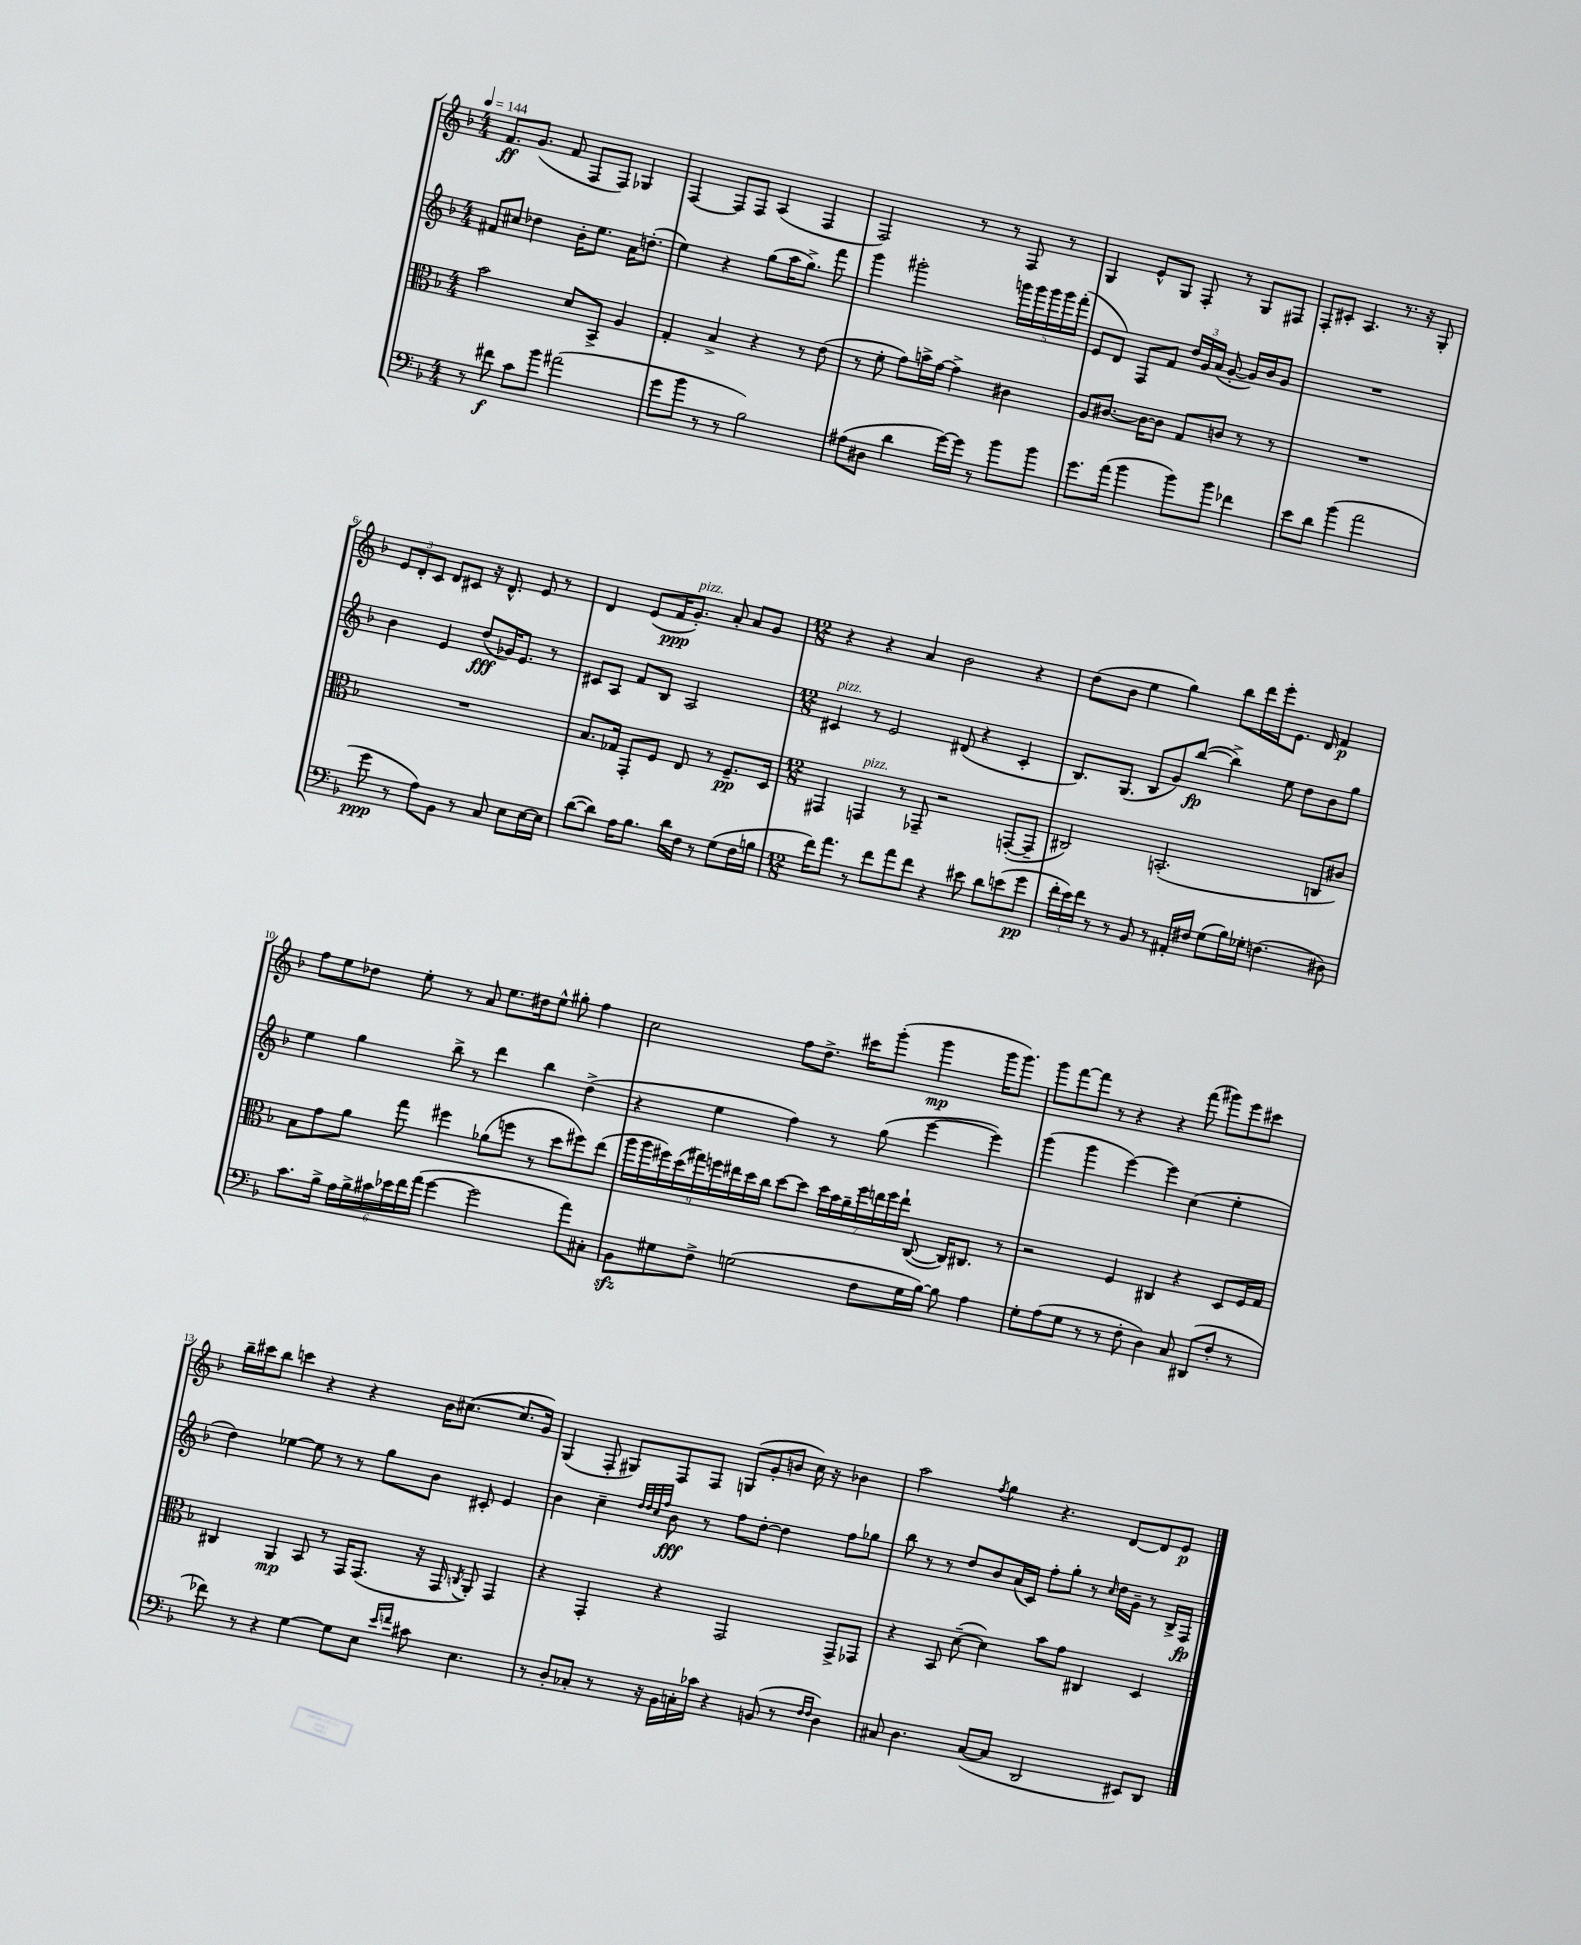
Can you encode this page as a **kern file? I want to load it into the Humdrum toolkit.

**kern	**kern	**kern	**kern
*staff4	*staff3	*staff2	*staff1
*clefF4	*clefC3	*clefG2	*clefG2
*k[b-]	*k[b-]	*k[b-]	*k[b-]
*M4/4	*M4/4	*M4/4	*M4/4
*MM144	*MM144	*MM144	*MM144
8r	2b-\	8f#/L	8.f/L
8f#\	.	8cc#/J	.
.	.	.	(8.g/J
8c\L	.	4dd-\	.
8b-\J	.	.	8f/
(2a#\	8d/L	16b-'\LK	8F/L
.	.	8.ee\J	.
.	8BB-^/J	.	8F/J)
.	4A/	16a\LK	4G-/
.	.	(8.dd'\J	.
=	=	=	=
8g\L	4G'/	4ee\)	[4F/
8b-\J	.	.	.
8r	4B-^/	4r	8F/]L
8r	.	.	8F/J
2B-\)	4r	(8gg\L	(4A/
.	.	16aa\K	.
.	.	8.gg^\J)	.
.	8r	.	4F/
.	(8e\	8fff\	.
=	=	=	=
(8A#\L	8r	4ggg\	2F/)
8D#\J	8f'\	.	.
4d\	8g\L)	2ggg#'\	.
.	16b^\L	.	.
.	[16g\JJ	.	.
[16g\LL)	4g^\]	.	8r
16g\]JJ	.	.	.
8r	.	.	8r
8b-\L	4c#\	20ggg\LL	8F/
.	.	20ggg\	.
.	.	20ggg\	.
8b-\J	.	.	8r
.	.	20ggg\	.
.	.	(20fff'\JJ	.
=	=	=	=
8.g\L	8A/L	8e/L	4G/
.	[8.c#/J	8d/J)	.
(16a\Jk	.	.	.
4b-\	.	8F/L	8e^^/L
.	16c#\_LK	.	.
.	8c#\]J	8f/J	8G/J
8b-\L)	8G/L	24dd/LL	8F'/
.	.	24g/	.
.	.	(24a/JJ	.
8b-\J	8c/J	[8g'/	8r
4f-\	8r	16g/]LL)	8G/L
.	.	16b-/J	.
.	8r	8g/J	8F#/J
=	=	=	=
8e\L	1r	1r	8F'/L
8d\J	.	.	8c#'/J
(4b-\	.	.	4.A/
2a\	.	.	.
.	.	.	8.r
.	.	.	16r
.	.	.	8G'/
=	=	=	=
8g\	1r	4b-\	12e/L
.	.	.	12d'/
8r	.	.	.
.	.	.	12c/J
8A\L)	.	4e/	8d/L
8BB-\J	.	.	8c#/J
8r	.	(8dd/L	16r
.	.	.	8.d^^/
8C/	.	16g-/K)	.
.	.	8.e/J	.
8E\L	.	.	8e/
[16E\L	.	8r	8r
16E\]JJ	.	.	.
=	=	=	=
([8d\L	8.B-/L	8c#/L	4d/
8d\]J)	.	8A/J	.
.	16G-/Jk	.	.
16A\LK	8GG'/L	8f/L	(8e/L
8.B-\J	.	.	.
.	8F/J	8B-/J	16f/K
.	.	.	8.g'/J)
16d\LL	8E/	2A/	.
16F\JJ	.	.	.
8r	8r	.	8a'/
(8G\L	8.F~/L	.	8a/L
16F\L	.	.	8g/J
16B\JJ	16D/Jk	.	.
=	=	=	=
*M12/8	*M12/8	*M12/8	*M12/8
16f\LK)	4GG#/	4c#/	4r
8.a\J	.	.	.
8r	4GG/	8r	4r
8f\L	.	2e/	.
8a\	8r	.	4a/
8f\J	8GG-~/	.	.
4r	2r	.	2b-\
.	.	(8d#/	.
8e#\	.	4r	.
8d\L	.	.	.
(8e\	([8GG'/L	4c#'/	4r
8g\J	8GG~/]J	.	.
=	=	=	=
24f'\LL	2C#/)	8.B-/L)	(8dd\L
24e\)	.	.	.
24f\JJ	.	.	.
8r	.	.	8b-\J
.	.	(8.G/J	.
8r	.	.	4ee\
8BB-/	.	8B-/L	.
8r	(2.BB'/	8g/)	4gg\)
16AA#'/LL	.	([8bb-/J	.
16F#/JJ	.	.	.
(8G\L	.	4bb-^\])	8bb-\L
16B-\L)	.	.	16ddd\L
16G-'\JJ	.	.	16eee'\J
(4.F\	.	8ee\	8.e\J
.	.	8dd\L	.
.	.	.	16d/
.	8C/L	8b-\	4f/
8D#\)	8c#/J)	8gg\J	.
=	=	=	=
8.c\L	8B-\L	4ee\	8ff\L
.	8g\	.	8ee\
16B-^\Jk	.	.	.
24A\LL	8a\J	4gg\	8dd-\J
24B-^\	.	.	.
24c#\	.	.	.
24e-\	8gg\	.	8ee'\
24f\	.	.	.
(24a\JJ	.	.	.
[4g\	4ff#\	8bb-^\	8r
.	.	8r	8a/
2g\]	(8a-\L	4ddd\	8.ee\L
.	8ff\J	.	.
.	.	.	16dd#\k
.	8r	4bb-\	8ee^^\J
.	8dd\L	.	8gg#'\
8a\L)	8ff#\)	(4dd^\	4ff\
8C#'\J	(8ee\J	.	.
=	=	=	=
8BB-\L	18aa\LL	4r	2cc\
.	18aa\	.	.
.	18ff#\)	.	.
8G#\	.	.	.
.	(18dd\	.	.
.	18gg#\)	.	.
8F^\J	.	4ee\	.
.	18ff\	.	.
.	18ee#\	.	.
(2G\	.	.	.
.	18dd\	.	.
.	18cc\JJ	.	.
.	[8dd\L	4ff\)	8ff\L
.	8dd\]J	.	8.dd^\J
.	28dd\LL	8r	.
.	28b-\	.	.
.	.	.	16ccc#\LK
.	28a~\	.	.
.	28ff\	.	.
8F\L	.	(8gg\	(8ggg'\J
.	28ee\	.	.
.	28ff\	.	.
.	28ee`\JJ	.	.
16G\L	([8C/	[4eee\	4ggg\
[16B-\JJ)	.	.	.
8B-\]	16C/]LK)	.	.
.	8.C#/J	.	.
4A\	.	4eee\])	16ggg\LK
.	.	.	8.ggg\J)
.	8r	.	.
=	=	=	=
8G'\L	2r	(4ggg\	8ggg\L
(8A\	.	.	[8fff\
8G\J	.	4ggg\	8fff\]J
8r	.	.	8r
8r	4F/	[4eee\)	4r
8F'\	.	.	.
4D\)	4C#/	4eee\]	4r
8C/	4r	(4cc\	(8fff\
(8DD#/L	.	.	8ggg#\L)
8F'/J	8D/L	4ee'\	8eee\
8r	16F/L	.	8ccc#\J
.	16G/JJ	.	.
=	=	=	=
8f-\)	4C#/	4dd\)	16bb-~\LL
.	.	.	16ccc#\J
8r	.	.	8bb-\J
4r	4AA/	[4ee-\	4ccc\
[4G\	8BB-/	8ee-\]	4r
.	8r	8r	.
8G\]L	16GG/LK	8r	4r
.	(8.GG/J	.	.
8E\J	.	8gg\L	.
16qqe/LL	.	.	.
16qqf/JJ	.	.	.
8c#\	16r	8b-\J	16b-\LK
.	16GG/	.	([8.cc#\J
.	8qC/	.	.
4.E\	8AA'/)	8c#'/	.
.	4GG/	4e/	8.cc#/]L
.	.	.	16g/Jk)
=	=	=	=
8r	4r	4b-\	(4G/
8D'/L	.	.	.
8C-'/J	4GG'/	4cc~\	8F'/
8r	.	.	8G#/L)
.	.	32qqdd/LLL	.
.	.	32qqdd/	.
.	.	32qqcc/	.
.	.	32qqff/JJJ	.
16r	4r	8b-\	8F/
16BB-\LL	.	.	.
16C'\	.	8r	8F/J
16c-\JJ	.	.	.
4r	2GG/	8ff\L	(8G/L
.	.	[8dd'\J	8g'/
(8BB/	.	4dd\]	8b/J
8r	.	.	16cc\)
.	.	.	16r
16qqF/LL	.	.	.
16qqF/JJ	.	.	.
4D\)	8GG^/L	8ff\L	4b-\
.	8GG-/J	8gg-\J	.
=	=	=	=
8C#/	4r	8bb-\	2aa\
4.D\	.	8r	.
.	8BB-/	8r	.
.	([8d~\	8dd/L	.
.	.	.	8qff/
([8C#/L	4d\])	8b-/	4gg\
8C#/]J	.	(16a/L	.
.	.	16c/JJ)	.
2DD/	8b-\L	8ff'\L	4.r
.	8g\J	8gg'\J	.
.	4C#/	8r	.
.	.	16qqcc/	.
.	.	16dd\LL	[8d/L
.	.	16g~\JJ	.
8EE#/L)	4D/	8r	8d/]
8DD/J	.	16B-^/LL	8e/J
.	.	16F/JJ	.
==	==	==	==
*-	*-	*-	*-
